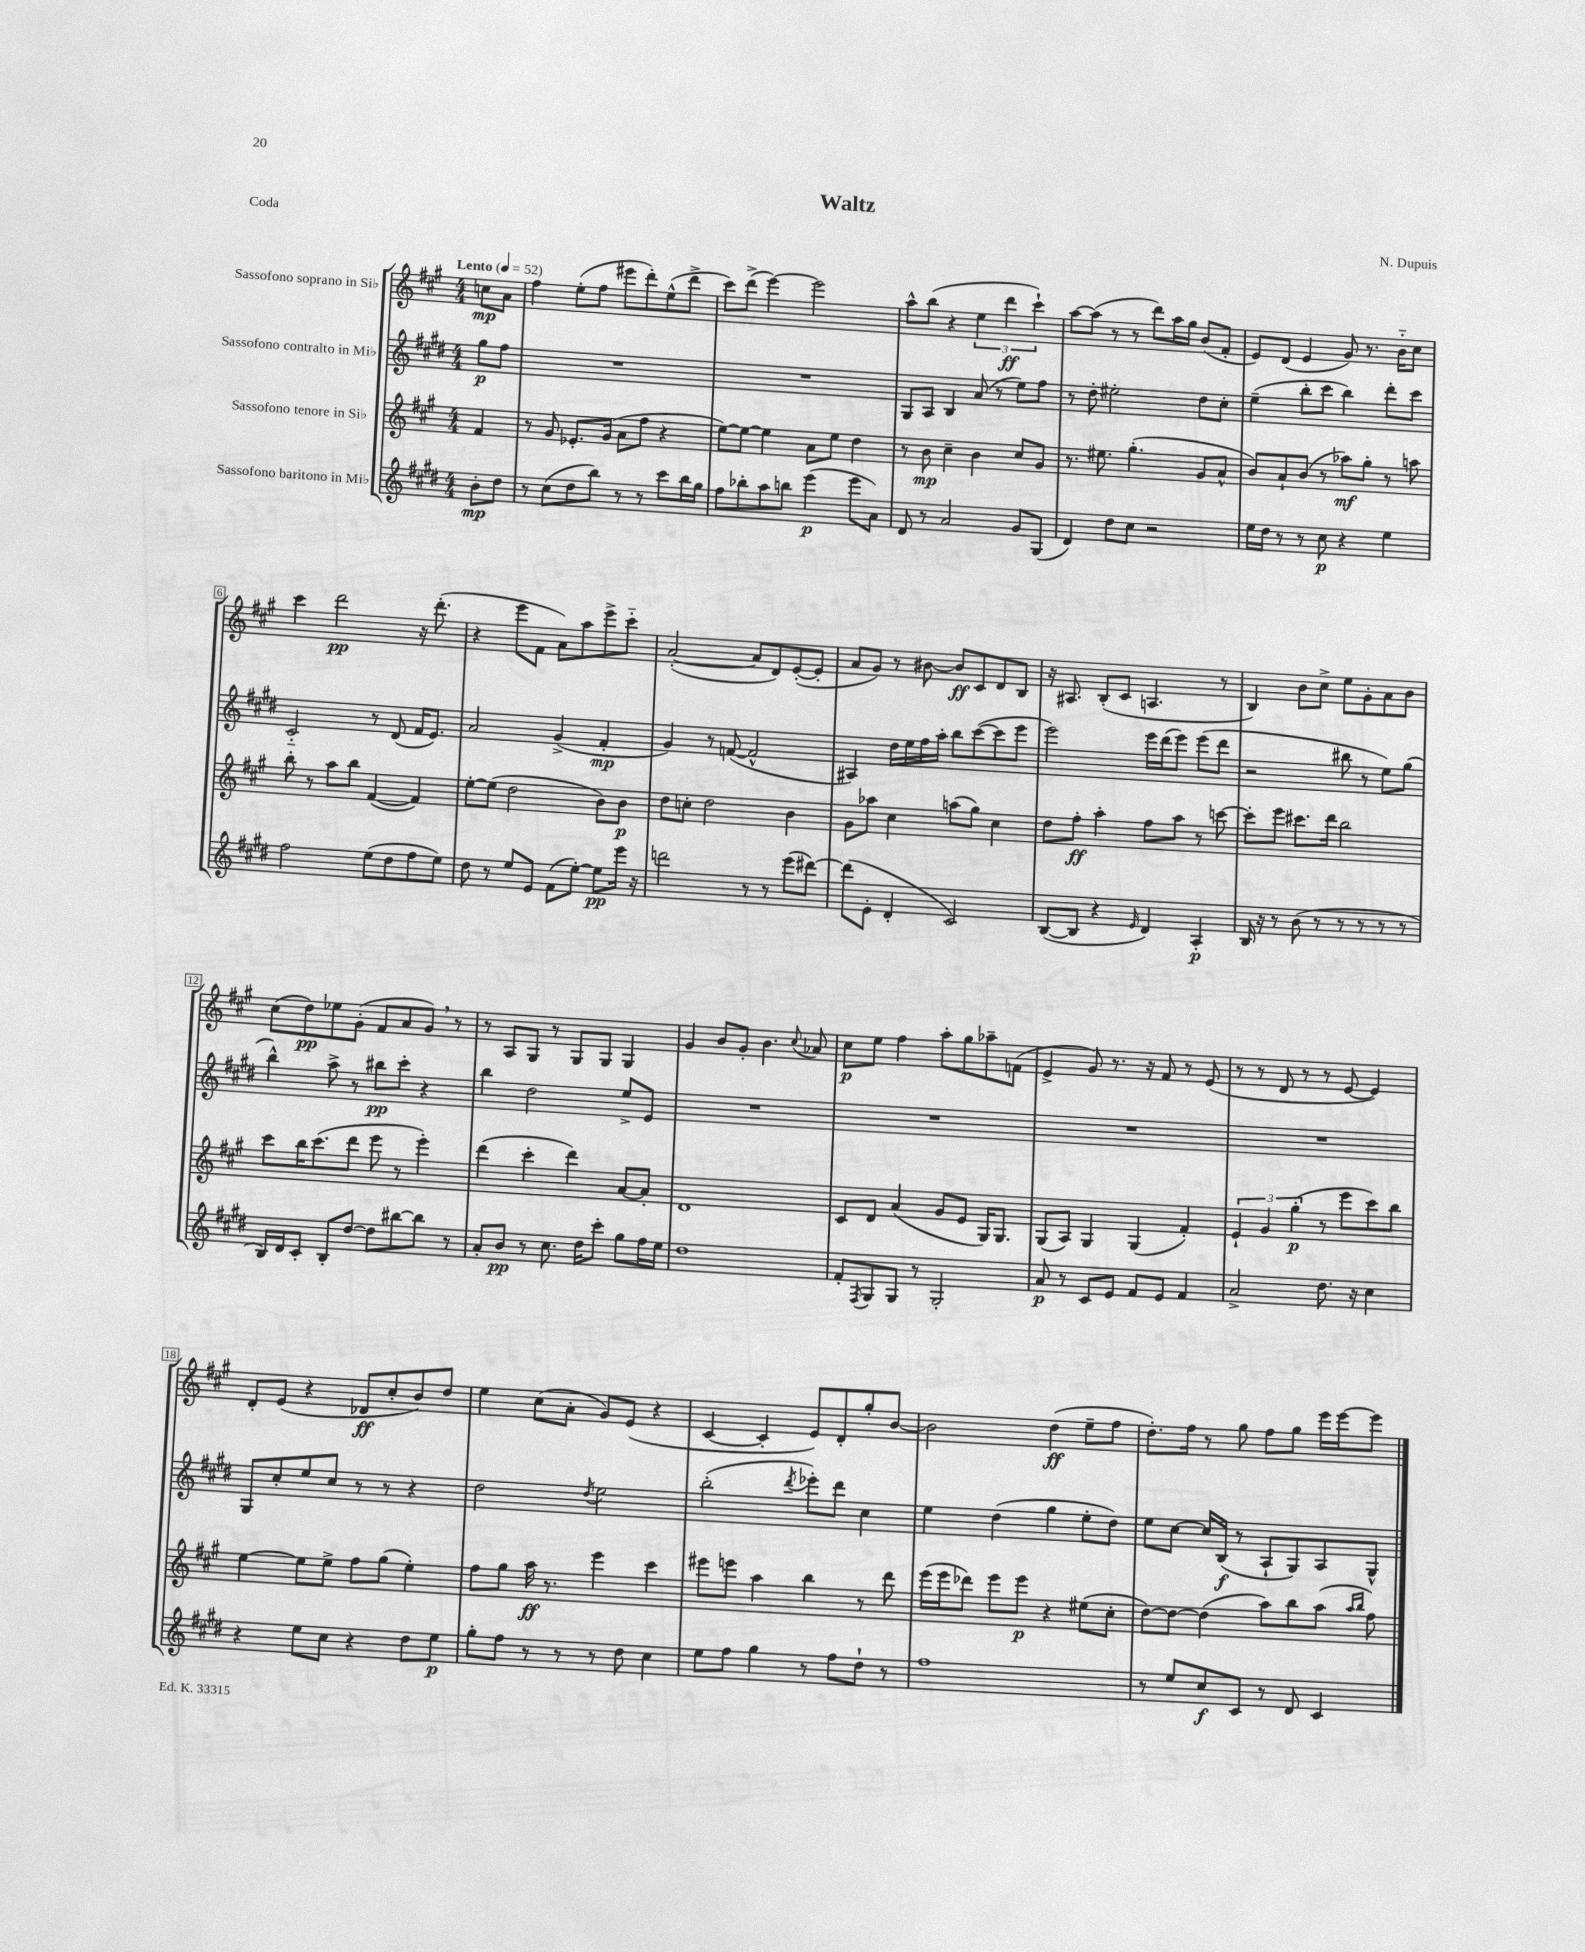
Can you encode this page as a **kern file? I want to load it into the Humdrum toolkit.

**kern	**kern	**kern	**kern
*staff4	*staff3	*staff2	*staff1
*clefG2	*clefG2	*clefG2	*clefG2
*k[f#c#g#d#]	*k[f#c#g#]	*k[f#c#g#d#]	*k[f#c#g#]
*M4/4	*M4/4	*M4/4	*M4/4
*MM52	*MM52	*MM52	*MM52
8b'	4f#	8gg#	8cc
8dd#	.	8ff#	8a
=	=	=	=
8r	8r	1r	4ff#
(8cc#	8g#	.	.
8dd#	8.e-'	.	(8ee'
8bb)	.	.	8ff#
.	(16g#	.	.
8r	8a	.	8eee#
8r	8ff#	.	8ddd')
8ccc#	4r	.	(8ee^^
16bb	.	.	8ddd^
16gg#	.	.	.
=	=	=	=
8ff#	[8ee)	1r	8ccc#)
8bb-'	8ee_	.	(8ddd^
8aa	4ee]	.	[4eee)
8bb	.	.	.
(4eee	8a	.	2eee]
.	8ee	.	.
8eee	4dd	.	.
8a)	.	.	.
=	=	=	=
8d#	8r	8G#	8aa^^
8r	8b	8A	(8bb
2a	4cc#~	4B	4r
.	4b	(8a	6ee
.	.	8r	.
.	.	.	6ddd
8g#	8cc#	8ee)	.
.	.	.	6ccc#`)
(8G#	8g#	8ff#	.
=	=	=	=
4d#)	8.r	8r	[8aa
.	.	8dd#'	(8aa]
.	8.ee#	.	.
8dd#	.	2ee#'	8r
8cc#	(4.gg#'	.	8r
2r	.	.	8ddd)
.	.	.	16aa
.	.	.	16gg#
.	8g#	8dd#	(8b
.	8a^^	8cc#'	8f#'
=	=	=	=
16ee	8b)	(4ee~	8e)
16dd#	.	.	.
8r	8a`	.	(8d
8r	(8b	8bb'	4e
8cc#	8r	8ccc#	.
4r	8aa-)	4bb)	8g#)
.	8gg#'	.	8.r
4ee	8r	8ddd#'	.
.	.	.	16b'~
.	8aa	8ccc#	8cc#
=	=	=	=
2ff#	8bb'	2c#'~	4ccc#
.	8r	.	.
.	8aa	.	2ddd
.	8bb	.	.
(8ee	([4f#	8r	.
8dd#	.	(8d#	.
8ff#	4f#])	16f#	16r
.	.	8.e)	(8.ddd'
8ee)	.	.	.
=	=	=	=
8dd#	[8ee'	2a	4r
8r	(8ee]	.	.
8ee	2dd	.	8eee
8e	.	.	8f#
(8f#	.	(4g#^	8a)
[8ee')	.	.	8aa
8ee]	8b)	4f#'	8eee^
16eee	8b	.	8ccc#'~
16r	.	.	.
=	=	=	=
2ddd	8dd	4g#)	([2a'
.	8cc'	.	.
.	2dd	8r	.
.	.	([8f	.
8r	.	2f^^]	8a]
8r	.	.	8d)
(8eee	4b	.	([8e'
[8ddd#)	.	.	8e']
=	=	=	=
(8ddd#]	8g#	4A#)	8a
8e'	8aa-	.	8g#)
4d#'	4cc#	16dd#	8r
.	.	16ee	.
.	.	16ff#	[8b#
.	.	16aa'	.
2c#)	(8aa	8bb	8b#]
.	8gg#)	([8ccc#	8c#
.	4cc#	8ccc#]	8d
.	.	8eee	8B
=	=	=	=
([8B	8dd	2eee)	16r
.	.	.	8.A#
8B]	8ff#'	.	.
4r	4aa'	.	(8B'
.	.	.	8c#
16qqe	.	.	.
4d#)	8ff#	16eee	4.A
.	.	(16ddd#	.
.	8aa	8eee)	.
4A'	8r	(8eee	.
.	[8ccc	8ddd#	8r
=	=	=	=
16B	8ccc']	2r	4B)
16r	.	.	.
8r	8eee	.	.
(8b	8.ccc#	.	8b
8r	.	.	8cc#^
.	16ddd	.	.
8r	2bb	8bb#	8ee
8r	.	8r	8g#'
8r	.	8ee)	8a
8r	.	(8gg#	8b
=	=	=	=
16B)	8ccc#	4bb^^)	(8cc#
16d#	.	.	.
8c#'	16bb	.	8dd)
.	(8.ccc#	.	.
8B'	.	8aa^	8ee-
[8dd#	8ddd	8r	(8g#'
8dd#]	8eee	8bb#	8f#
[8bb#	8r	8ccc#'	8a
8bb#]	4eee')	4r	8g#)
8r	.	.	8r
=	=	=	=
8a'	(4ddd	4bb	8r
8b	.	.	8A
8r	4ccc#'	2dd#	8G#
8.cc#	.	.	8r
.	4ddd)	.	8G#
16dd#	.	.	.
8ccc#'	.	.	8G#
8gg#	[8a	8ee^	4G#
16ff#	8a']	8e	.
16ee	.	.	.
=	=	=	=
1dd#	1d	1r	4g#
.	.	.	8b
.	.	.	8g#'
.	.	.	4.b
.	.	.	8qqcc#
.	.	.	8a-
=	=	=	=
8f#'	8c#	1r	8cc#
8qF#	.	.	.
8G#	8d	.	8ee
8G#	(4a	.	4ff#
8r	.	.	.
2G#'	8g#	.	8aa'
.	8e	.	8gg#
.	16G#)	.	8aa-~
.	8.G#	.	.
.	.	.	(8f
=	=	=	=
8a	(8G#	1r	4e^
8r	8A)	.	.
8c#	4G#	.	8g#)
8e	.	.	8.r
8f#	(4G#	.	.
.	.	.	16r
8e	.	.	8f#
4f#	4f#')	.	8r
.	.	.	(8e
=	=	=	=
2a^	6e`	1r	8r
.	.	.	8r
.	6g#	.	.
.	.	.	8d
.	(6gg#'	.	.
.	.	.	8r
8.dd#	8r	.	8r
.	8eee	.	[8e
16r	.	.	.
4cc#	8ccc#)	.	4e])
.	8bb	.	.
=	=	=	=
4r	[4ee	8G#	8d'
.	.	8cc#'	(8e
8ee	8ee]	8ee	4r
8cc#	8ee^	8cc#	.
4r	8ff#	8r	8d-
.	(8gg#	8r	8cc#'
8dd#	4ee')	4r	8b)
8ee	.	.	8dd
=	=	=	=
8gg#'	8ff#	2dd#	4ee
8ff#	8gg#	.	.
8r	16aa	.	(8cc#
.	8.r	.	.
8r	.	.	8a'
.	.	8qdd#	.
8r	4eee	2ee	8g#)
8dd#	.	.	(8e
4cc#	4ccc#	.	4r
=	=	=	=
8ee	8eee#	(2bb'	[4c#
8ff#	8eee	.	.
4gg#	4aa	.	4c#']
.	.	8qddd#	.
8r	4bb	8eee-')	8e)
8ff#	.	8ddd#	8d'
8dd#`	8r	4cc#	8gg#'
8r	8ddd	.	[8b
=	=	=	=
1ff#	(16eee	4ee	2b]
.	16eee	.	.
.	8ddd-)	.	.
.	8eee	(4dd#	.
.	8eee	.	.
.	4r	4gg#	(4dd
.	(8ee#	8ee'	8ee~
.	8cc#'	8dd#)	8ff#
=	=	=	=
8r	[8dd)	8ee	8.dd')
8ee	8dd_	[8cc#	.
.	.	.	16ff#
8cc#	(4dd]	16cc#]	8r
.	.	(16B	.
8c#	.	8r	8gg#
8r	8aa)	8A`	8ff#
8d#	8bb	8G#)	8gg#
4c#	(8aa	8A	16eee
.	.	.	[16eee
.	16qqaa	.	.
.	16qqbb	.	.
.	8ff#)	8G#^^	8eee]
==	==	==	==
*-	*-	*-	*-
